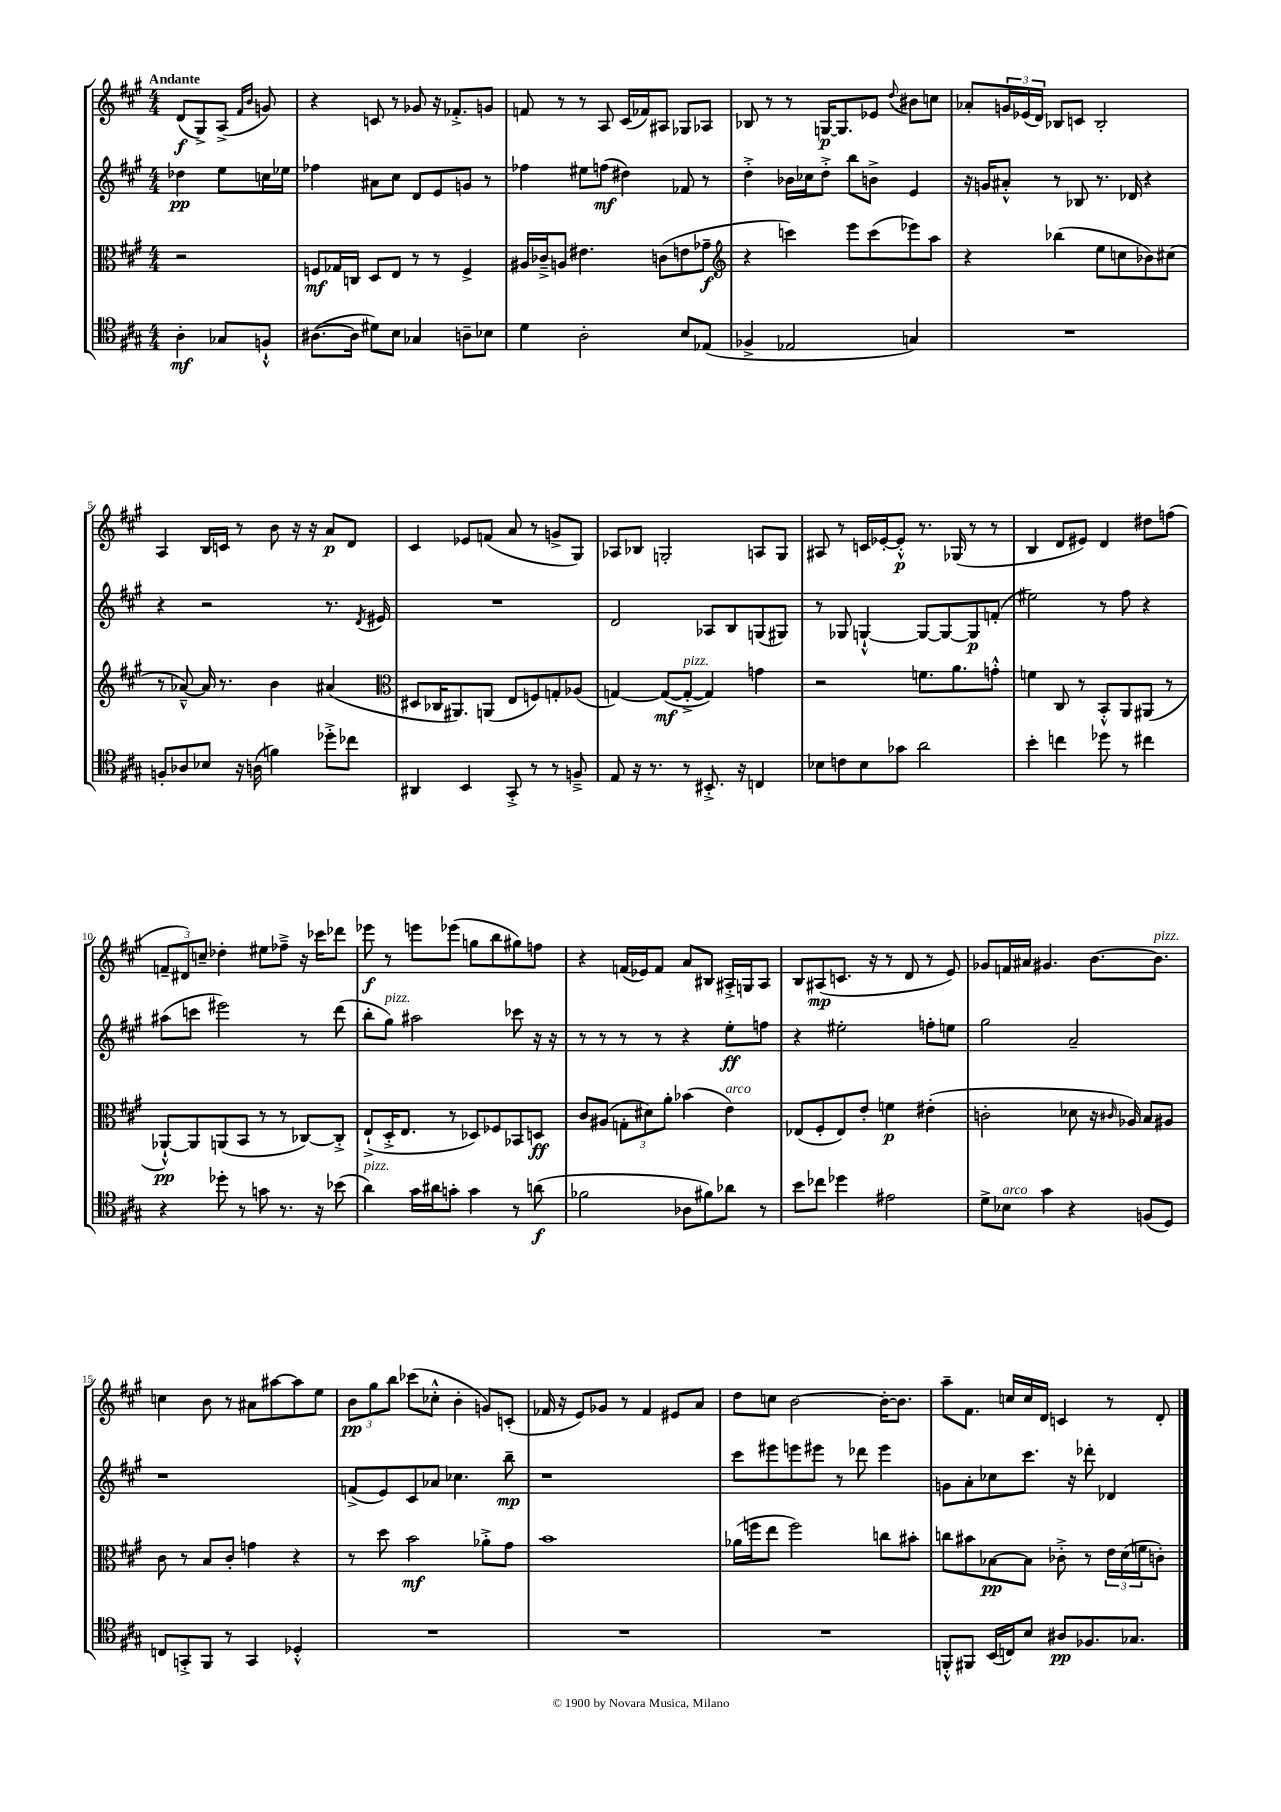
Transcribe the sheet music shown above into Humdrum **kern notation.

**kern	**kern	**kern	**kern
*staff4	*staff3	*staff2	*staff1
*clefC4	*clefC3	*clefG2	*clefG2
*k[f#c#g#]	*k[f#c#g#]	*k[f#c#g#]	*k[f#c#g#]
*M4/4	*M4/4	*M4/4	*M4/4
4A'	2r	4dd-	(8d
.	.	.	8G#^)
8G-	.	8ee	(8A^
.	.	.	16qqf#
.	.	.	16qqb
8F`^^	.	16cc	8g)
.	.	16ee-	.
=	=	=	=
([8.A#	8F	4ff-	4r
.	16G-	.	.
16A#]	16C	.	.
8d#)	8D	8a#	8c
8B	8E	8cc#	8r
4G-	8r	8d	8g-
.	8r	8e	16r
.	.	.	8.f-'^
8A~	4F^	8g	.
8B-	.	8r	8g
=	=	=	=
4d	16A#	4ff-	8f
.	16c-~^	.	.
.	8A	.	8r
2A'	4.e#	8ee#	8r
.	.	(8ff	8A
.	.	4dd#)	(16c#
.	.	.	16f-)
.	(8c	.	8A#
8B	8e	8f-	8G-
(8E-	8g-~	8r	8A-
=	=	=	=
*	*clefG2	*	*
4F-^	4r	4dd'^	8B-
.	.	.	8r
2E-	4ccc)	16b-	8r
.	.	16cc-	.
.	.	8dd'^	[16G
.	.	.	8.G]
.	8eee	8bb	.
.	(8ccc	8b^	8e-
.	.	.	8qqdd
4G)	8eee-)	4e	8b#
.	8aa	.	8cc
=	=	=	=
1r	4r	16r	8a-'
.	.	16g	.
.	.	8a#'^^	24g
.	.	.	(24e-
.	.	.	24d)
.	(4bb-	8r	8B-
.	.	8B-	8c
.	8ee	8.r	2B-'
.	8cc	.	.
.	.	16d-	.
.	8b-)	4r	.
.	(8cc#	.	.
=	=	=	=
8F'	8r	4r	4A
8A-	[8a-~^^)	.	.
8B-	16a-]	2r	16B
.	8.r	.	16c
16r	.	.	8r
(16A	.	.	.
4f)	4b	.	8b
.	.	.	16r
.	.	.	16r
8dd-'^	(4a#	8.r	8a
8cc-	.	.	8d
.	.	8qd	.
.	.	16e#	.
=	=	=	=
*	*clefC3	*	*
4AA#	8D#	1r	4c#
.	16C-	.	.
.	8.AA#)	.	.
4BB	.	.	8e-
.	(8AA	.	(8f
8GG#'^	8E	.	8a
8r	8F)	.	8r
8r	8G'	.	8g^
8F~^	(8A-	.	8G#)
=	=	=	=
8E	[4G)	2d	8A-
16r	.	.	8B-
8.r	.	.	.
.	(8G_	.	2G'
8r	8G'^_	.	.
8.BB#'^	4G])	8A-	.
.	.	8B	.
16r	.	.	.
4C	4g	(8G	8A
.	.	8G#)	8G
=	=	=	=
8B-	2r	8r	8A#
8c	.	8G-	8r
8B-	.	[4G`^^	16c
.	.	.	[16e-'
8g-	.	.	8e-'^^]
2a	8.f	8G_	8.r
.	.	8G_	.
.	8.a	.	(16G-
.	.	8G]	8r
.	8g'^^	(8f'	8r
=	=	=	=
4b'	4f	2ee#)	4B
4cc	8C#	.	8d
.	8r	.	8e#)
8dd-	8BB'^^	8r	4d
8r	8AA	8ff#	.
4cc#	(8AA#	4r	8dd#
.	8r	.	(8ff
=	=	=	=
4r	[8AA-`^^)	(8aa#	12f~
.	.	.	12d#)
.	8AA-]	8ccc	.
.	.	.	12cc~
8dd-'	(8AA	2eee#)	4dd-'
8r	8BB	.	.
8g	8r	.	8ee#
8.r	8r	.	8ff-~^
.	[8C-)	8r	16r
16r	.	.	16ccc-
(8b-	8C-'^]	(8ddd	8ddd-
=	=	=	=
4a)	(8E`^	8bb'	8eee-
.	16D'^	8gg#)	8r
.	8.E	.	.
16g#	.	2aa#	8eee
16a#	.	.	.
8g'	8r	.	(8eee-
4g	8D-)	.	8gg
.	8F-	.	8bb
8r	8BB-	8ccc-	8gg#)
(8a	8D	16r	8ff
.	.	16r	.
=	=	=	=
2f-	8c#	8r	4r
.	(8A#	8r	.
.	12G'	8r	(16f
.	.	.	16e-)
.	12d#)	.	.
.	.	8r	8f
.	12a'	.	.
8A-	(4b-	4r	8a
8f#)	.	.	8B#
8a-	4e)	8ee'	16A#'^
.	.	.	16G
8r	.	8ff	8A#
=	=	=	=
8b	(8E-	4r	8B
8cc-	8F#'	.	(8A#
4dd-	8E-)	2ee#'	8.c
.	8e'	.	.
.	.	.	16r
2e#	4f	.	8r
.	.	.	8d
.	(4e#'	8ff'	8r
.	.	8ee	8e)
=	=	=	=
8d^	2c'	2gg#	8g-
8B-	.	.	16f
.	.	.	16a#
4g#	.	.	4.g#
4r	8d-	2a~	.
.	16r	.	[8.b
.	16qqc#	.	.
.	16A-)	.	.
(8F	8B	.	.
.	.	.	8.b]
8D)	8A#	.	.
=	=	=	=
8C	8c#	1r	4cc
8GG'^	8r	.	.
8FF#	8B	.	8b
8r	8c#'	.	8r
4GG	4g	.	8a#
.	.	.	[8aa#
4D-'^^	4r	.	8aa#]
.	.	.	8ee
=	=	=	=
1r	8r	(8f^	12b
.	.	.	12gg#
.	8dd	8e)	.
.	.	.	12bb
.	2b	8c#	(8ccc-
.	.	8a-	8cc-'^^
.	.	4.cc-	4b'
.	8a-'^	.	8g)
.	8g#	8bb~	(8c'
=	=	=	=
1r	1b	1r	16f-
.	.	.	16r
.	.	.	8e)
.	.	.	8g-
.	.	.	8r
.	.	.	4f-
.	.	.	8e#
.	.	.	8a
=	=	=	=
1r	(16a-	8ccc#	8dd
.	16ff	.	.
.	8ee	8eee#	8cc
.	2ff)	8eee	[2b
.	.	8eee#	.
.	.	8r	.
.	.	8ddd-	.
.	8cc	4eee#	16b'_
.	.	.	8.b]
.	8b#'	.	.
=	=	=	=
8FF'^^	8cc	8g	8aa~
8FF#	8b#	8a'	8.f#
(16BB	[8B-	8cc-	.
16C)	.	.	16cc
8B	8B-]	8.ccc#	16cc
.	.	.	16d
8A#	8c-'^	.	4c
.	.	16r	.
8.F-	8r	8ddd-'	.
.	24e	4d-	8r
.	(24d	.	.
8.G-	.	.	.
.	24f	.	.
.	8c')	.	8d'
==	==	==	==
*-	*-	*-	*-
